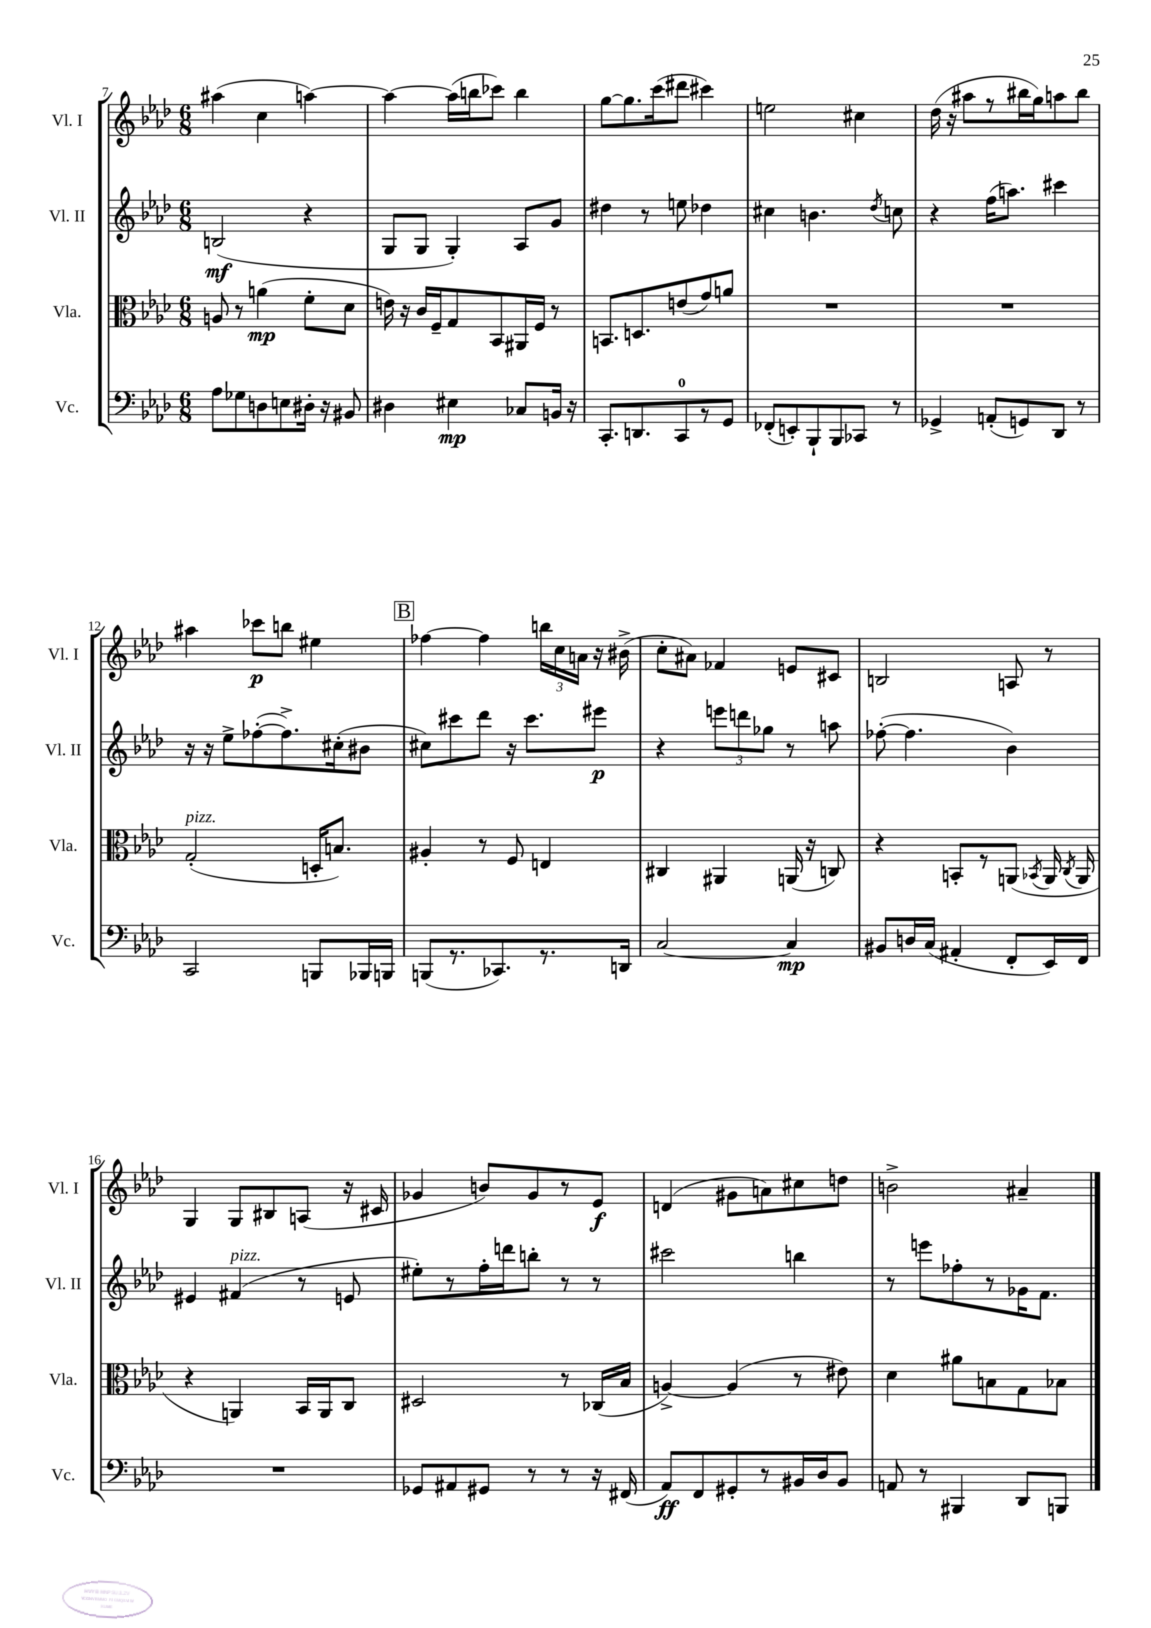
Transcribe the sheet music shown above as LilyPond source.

<<
\new StaffGroup <<
\new Staff = "s0" \with { instrumentName = "Vl. I" shortInstrumentName = "Vl. I" } {
    \clef treble \key aes \major \numericTimeSignature \time 6/8
    \autoBeamOff ais''4( c''4 a''4~) |
    a''4~ a''16[( b''16 ces'''8]) b''4 |
    g''8[~ g''8. c'''16( dis'''8] cis'''4) |
    e''2 cis''4 |
    des''16( r16 ais''8[ r8 bis''16 g''16) a''8 bis''8] |
    ais''4 ces'''8[\p b''8] eis''4 |
    \mark \markup { \box "B" } fes''4~ fes''4 \tuplet 3/2 { b''16[ c''16 a'16] } r16 bis'16->( |
    c''8[-. ais'8]) fes'4 e'8[ cis'8] |
    b2 a8 r8 |
    g4 g8[ bis8 a8]( r16 cis'16 |
    ges'4 b'8[) ges'8 r8 ees'8]\f |
    d'4( gis'8[ a'8) cis''8 d''8] |
    b'2-> ais'4-- \bar "|." |
}
\new Staff = "s1" \with { instrumentName = "Vl. II" shortInstrumentName = "Vl. II" } {
    \clef treble \key aes \major \numericTimeSignature \time 6/8
    \autoBeamOff b2\mf( r4 |
    g8[ g8] g4-.) aes8[ g'8] |
    dis''4 r8 e''8 des''4 |
    cis''4 b'4. \acciaccatura { des''8 } c''8 |
    r4 f''16[( a''8.]) cis'''4 |
    r16 r16 ees''8[-> fes''8~-.( fes''8.->) cis''16-.( bis'8] |
    \mark \markup { \box "B" } cis''8[) cis'''8 des'''8] r16 cis'''8.[ eis'''8]\p |
    r4 \tuplet 3/2 { e'''8[ d'''8 ges''8] } r8 a''8 |
    fes''8~-.( fes''4. bes'4) |
    eis'4 fis'4^\markup { \italic "pizz." }( r8 e'8 |
    eis''8[-.) r8 f''16-. d'''16 b''8]-. r8 r8 |
    cis'''2 b''4 |
    r8 e'''8[ fes''8-. r8 ges'16 f'8.] \bar "|." |
}
\new Staff = "s2" \with { instrumentName = "Vla." shortInstrumentName = "Vla." } {
    \clef alto \key aes \major \numericTimeSignature \time 6/8
    \autoBeamOff a8 r8 a'4\mp( f'8[-. des'8] |
    e'16) r16 c'16[ f16-- g8 bes,8 ais,16 f16] r8 |
    b,8.[ d8. e'8( g'8) a'8] |
    R2. |
    R2. |
    g2-.^\markup { \italic "pizz." }( d16[-. b8.]) |
    \mark \markup { \box "B" } ais4-. r8 f8 e4 |
    cis4 ais,4 a,16( r16 c8) |
    r4 b,8[-. r8 a,8]( \acciaccatura { bes,8 } a,16 \acciaccatura { c8 } a,16 |
    r4 a,4) bes,16[ a,16 c8] |
    dis2 r8 ces16[( bes16] |
    a4~->) a4( r8 eis'8) |
    des'4 ais'8[ b8 g8 bes8] \bar "|." |
}
\new Staff = "s3" \with { instrumentName = "Vc." shortInstrumentName = "Vc." } {
    \clef bass \key aes \major \numericTimeSignature \time 6/8
    \autoBeamOff aes8[ ges8 d8 e8 dis16]-. r16 bis,8 |
    dis4 eis4\mp ces8[ b,16] r16 |
    c,8.[-. d,8. c,8-0 r8 g,8] |
    fes,8[-.( e,8-.) bes,,8-! bes,,8 ces,8] r8 |
    ges,4-> a,8[-.( g,8) des,8] r8 |
    c,2 b,,8[ bes,,16 b,,16] |
    \mark \markup { \box "B" } b,,8[( r8. ces,8.) r8. d,16] |
    c2~ c4\mp |
    bis,8[ d16 c16]( ais,4-. f,8[-. ees,16) f,16] |
    R2. |
    ges,8[ ais,8 gis,8] r8 r8 r16 fis,16( |
    aes,8[\ff) f,8 gis,8-. r8 bis,16 des16 bis,8] |
    a,8 r8 bis,,4 des,8[ b,,8] \bar "|." |
}
>>
>>
\layout { \context { \Score currentBarNumber = #7 } }
